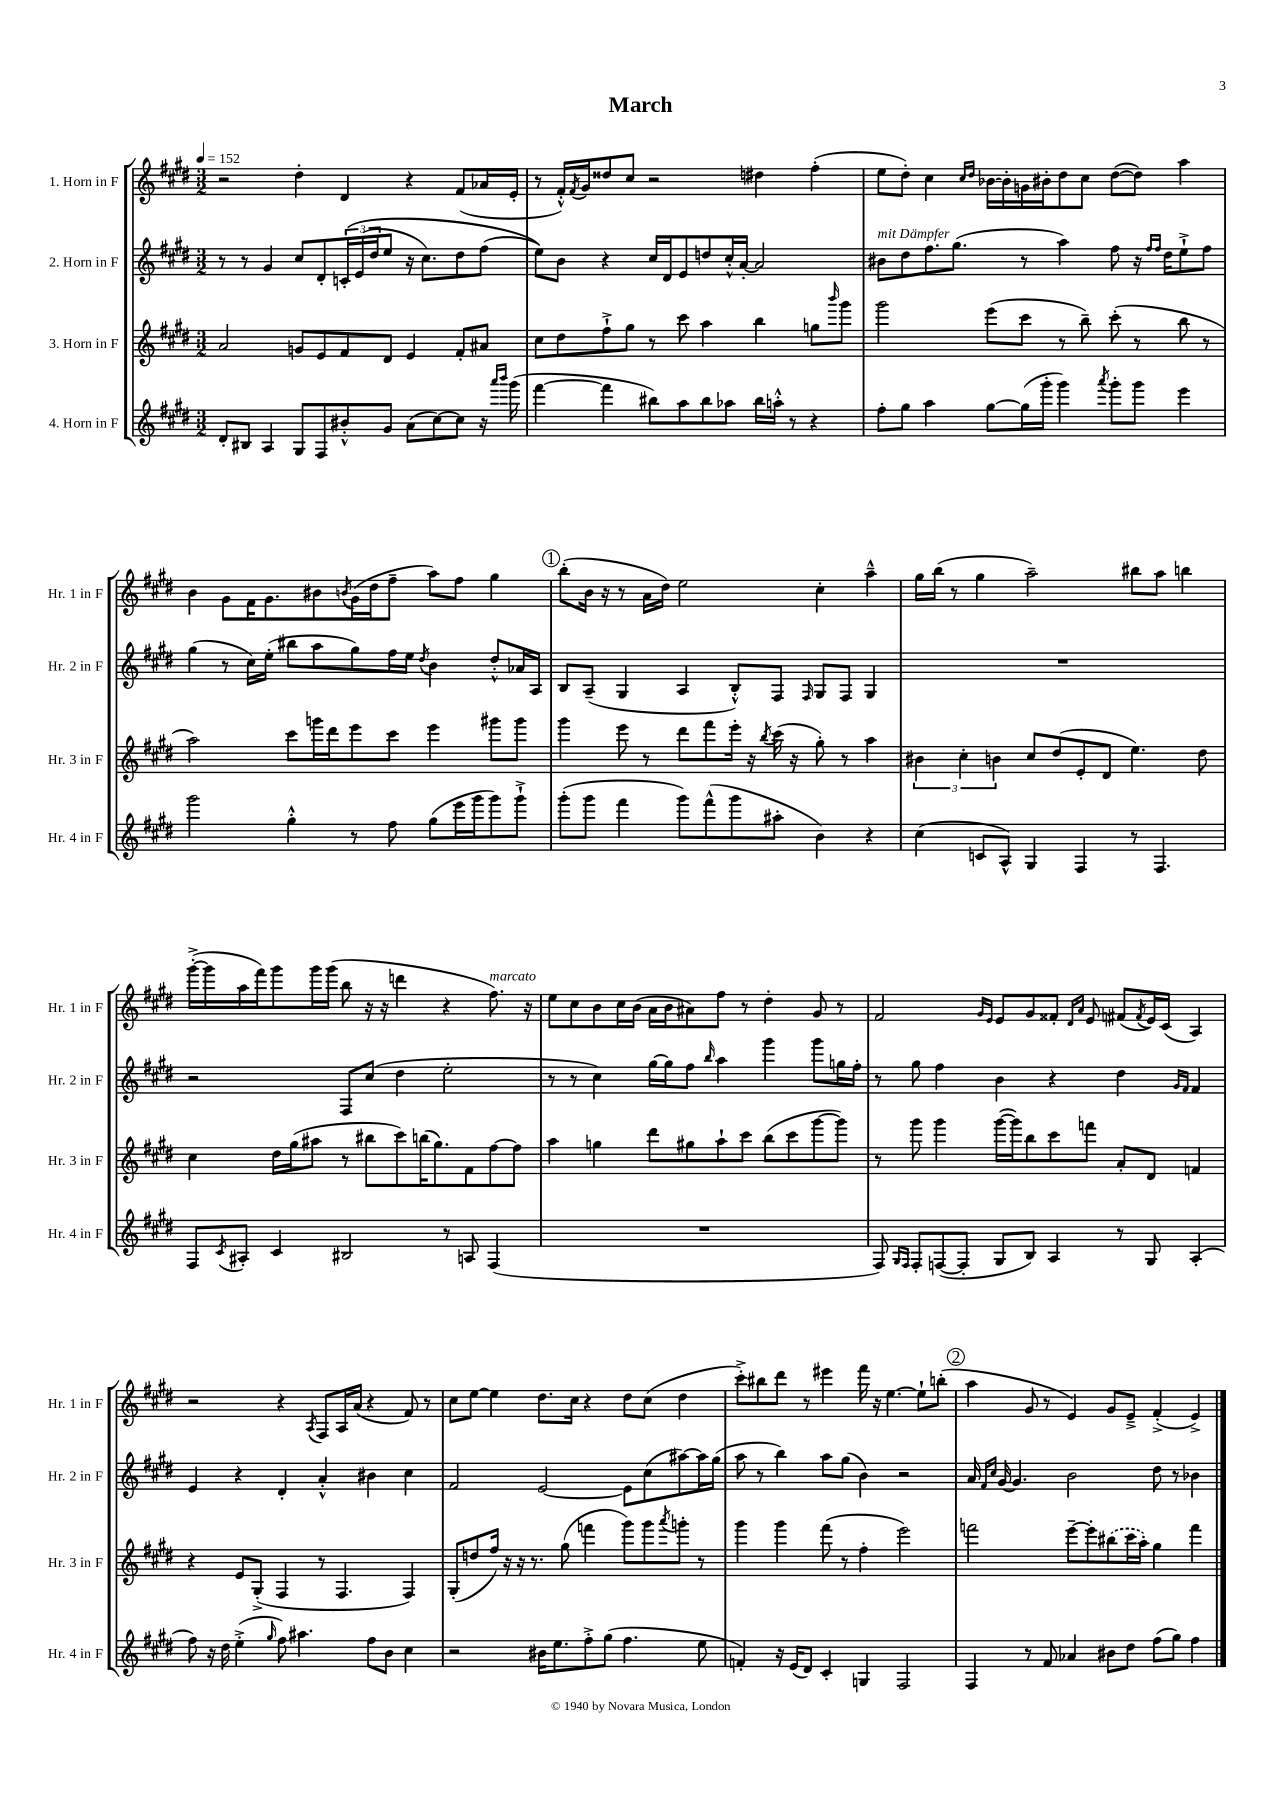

**kern	**kern	**kern	**kern
*staff4	*staff3	*staff2	*staff1
*clefG2	*clefG2	*clefG2	*clefG2
*k[f#c#g#d#]	*k[f#c#g#d#]	*k[f#c#g#d#]	*k[f#c#g#d#]
*M3/2	*M3/2	*M3/2	*M3/2
*MM152	*MM152	*MM152	*MM152
8d#'/L	2a/	8r	2r
8B#/J	.	8r	.
4A/	.	4g#/	.
8G#/L	8g/L	8cc#/L	4dd#'\
8F#/	8e/	8d#'/	.
8b#'^^/	8f#/	&(24c'/L	4d#/
.	.	(24e/	.
.	.	24dd#/J	.
8g#/J	8d#/J	8ee/J	.
(8a\L	4e/	16r	4r
.	.	8.cc#\L)	.
[8cc#\)	.	.	.
8cc#\]J	8f#'/L	8dd#\	(8f#/L
16r	8a#/J	(8ff#\J	16a-/L
16qqaaa/LL	.	.	.
16qqbbb/JJ	.	.	.
(16ggg#\	.	.	16e'/JJ
=	=	=	=
[4fff#\	8cc#\L	8ee\L)&)	8r
.	8dd#\	8b\J	16f#'^^/LL)
.	.	.	8qf#/
.	.	.	16g#/J
4fff#\]	8ff#`^\	4r	8dd##/
.	8gg#\J	.	8cc#/J
8bb#\L)	8r	16cc#/LL	2r
.	.	16d#/J	.
8aa\	8ccc#\	8e/	.
8bb#\	4aa\	8dd/	.
8aa-\J	.	16cc#'^^/L	.
.	.	[16a'/JJ	.
16bb#\LL	4bb\	2a/]	4dd#\
16aa'^^\JJ	.	.	.
8r	.	.	.
4r	8gg\L	.	(4ff#'\
.	16qqbbb/	.	.
.	8ggg#\J	.	.
=	=	=	=
8ff#'\L	2ggg#\	8b#\L	8ee\L
8gg#\J	.	8dd#\	8dd#'\J)
4aa\	.	8.ff#\	4cc#\
.	.	(8.gg#\J	.
.	.	.	16qqcc#/LL
.	.	.	16qqdd#/JJ
[8gg#\L	(8eee\L	.	[16b-\LL
.	.	.	16b-'\]
(16gg#\]L	8ccc#\J	8r	16g\
16ggg#'\JJ	.	.	16b#'\J
4ggg#\)	8r	4aa\)	8dd#\
.	8bb~\)	.	8cc#\J
8qaaa/	.	.	.
8ggg#'\L	(8ccc#'\	8ff#\	([8dd#\L
8ggg#\J	8r	16r	8dd#\]J)
.	.	16qqff#/LL	.
.	.	16qqff#/JJ	.
.	.	16dd#\LK	.
4eee\	8bb\	8ee`^\	4aa\
.	8r	8ff#\J	.
=	=	=	=
2ggg#\	2aa\)	(4gg#\	4b\
.	.	8r	8g#\L
.	.	16cc#\LL)	16f#\K
.	.	(16ee'\JJ	8.g#\
4gg#'^^\	8ccc#\L	8bb#\L	.
.	16ggg\L	8aa\	8b#\
.	16ddd#\J	.	.
.	.	.	8qb/
8r	8eee\	8gg#\)	(16g#\L
.	.	.	16dd#\J
8ff#\	8ccc#\J	16ff#\L	8ff#~\J
.	.	16ee\JJ	.
.	.	8qdd#/	.
(8gg#\L	4eee\	4b\	8aa\L)
16eee\L	.	.	8ff#\J
16ggg#\J	.	.	.
8ggg#\)	8ggg#\L	8dd#'^^/L	4gg#\
8ggg#`^\J	8ggg#\J	16a-/L	.
.	.	16A/JJ	.
=	=	=	=
(8ggg#'\L	4ggg#\	8B/L	(8bb'\L
8ggg#\J	.	(8A~/J	16b\Jk
.	.	.	16r
4fff#\	8eee\	4G#/	8r
.	8r	.	16a\LL
.	.	.	16dd#\JJ)
8ggg#\L)	8ddd#\L	4A/	2ee\
(8fff#^^\	8fff#\	.	.
8ggg#\	16eee'\Jk	8B'^^/L)	.
.	16r	.	.
.	8qbb/	.	.
8aa#'\J	(16ccc#\	8F#/J	.
.	16r	.	.
.	.	16qqF#/	.
4b\)	8gg#'\)	8G#/L	4cc#'\
.	8r	8F#/J	.
4r	4aa\	4G#/	4aa~^^\
=	=	=	=
(4cc#\	6b#\	1.r	16gg#\LL
.	.	.	(16bb\JJ
.	.	.	8r
.	6cc#'\	.	.
8c/L	.	.	4gg#\
.	6b\	.	.
8A^^/J)	.	.	.
4G#/	8cc#/L	.	2aa~\)
.	(8dd#/	.	.
4F#/	8e'/	.	.
.	8d#/J	.	.
8r	4.ee\)	.	8bb#\L
4.F#/	.	.	8aa\J
.	.	.	4bb\
.	8dd#\	.	.
=	=	=	=
8F#/L	4cc#\	2r	([16ggg#'^\LL
.	.	.	16ggg#\]
8qc#/	.	.	.
8A#'/J	.	.	16aa\
.	.	.	16fff#\J)
4c#/	16dd#\LL	.	8ggg#\
.	(16gg#\J	.	.
.	8aa#\J	.	16ggg#\L
.	.	.	(16ggg#\JJ
2B#/	8r	8F#/L	8bb\
.	8bb#\L	(8cc#/J	16r
.	.	.	16r
.	8ccc#\)	4dd#\	4ddd\
.	(16bb\K	.	.
.	8.gg#\)	.	.
8r	.	2ee'\	4r
8A/	8f#\	.	.
(4F#/	[8ff#\	.	8.ff#\)
.	8ff#\]J	.	.
.	.	.	16r
=	=	=	=
1.r	4aa\	8r	8ee\L
.	.	8r	8cc#\
.	4gg\	4cc#\)	8b\
.	.	.	16cc#\L
.	.	.	(16b\JJ
.	8ddd#\L	[16gg#\LL	16a\LL
.	.	16gg#\]J	16b\J
.	8gg#\	8ff#\J	8a#\)
.	.	16qqbb/	.
.	8aa`\	4aa\	8ff#\J
.	8ccc#\J	.	8r
.	(8bb\L	4ggg#\	4dd#'\
.	8ccc#\	.	.
.	[8ggg#\	8ggg#\L	8g#/
.	8ggg#\]J)	16gg\L	8r
.	.	16ff#'\JJ	.
=	=	=	=
8F#/)	8r	8r	2f#/
16qqG#/LL	.	.	.
16qqF#/JJ	.	.	.
8F#'/L	8ggg#\	8gg#\	.
([8F/	4ggg#\	4ff#\	.
8F'/]J	.	.	.
.	.	.	16qqg#/LL
.	.	.	16qqe/JJ
8G#/L	([16ggg#\LL	4b\	8e/L
.	16ggg#\]J)	.	.
8B/J)	8bb\	.	8g#/
4A/	8ccc#\	4r	8f##'/J
.	.	.	16qqd#/LL
.	.	.	16qqa/JJ
.	8fff\J	.	8e/
8r	8a'/L	4dd#\	(8f#/L
.	.	.	8qf#/
8G#/	8d#/J	.	16e/L)
.	.	.	(16c#/JJ
.	.	16qqg#/LL	.
.	.	16qqf#/JJ	.
(4A'/	4f/	4f#/	4A/)
=	=	=	=
8ff#\)	4r	4e/	2r
16r	.	.	.
16dd#\	.	.	.
(4ee'^\	8e/L	4r	.
.	(8G#'^/J	.	.
16qqgg#/	.	.	.
8ff#\)	4F#/	4d#'/	4r
4.aa#\	.	.	.
.	.	.	8qA/
.	8r	4a'^^/	8F#/L
.	4.F#/	.	16A/L
.	.	.	(16a/JJ
8ff#\L	.	4b#\	4r
8b\J	.	.	.
4cc#\	4F#/)	4cc#\	8f#/)
.	.	.	8r
=	=	=	=
2r	(8G#'/L	2f#/	8cc#\L
.	8dd/	.	[8ee\J
.	16ff#/Jk)	.	4ee\]
.	16r	.	.
.	16r	.	.
.	8.r	.	.
16b#\LK	.	[2e/	8.dd#\L
8.ee\	.	.	.
.	(8gg#\	.	.
.	.	.	16cc#\Jk
8ff#'^\	4fff\	.	4r
(8gg#\J	.	.	.
4.ff#\	8ggg#\L)	8e\]L	8dd#\L
.	8ggg#\	(8cc#\	(8cc#\J
.	8qaaa/	.	.
.	8ggg'\J	[8aa#\)	4dd#\
8ee\	8r	16aa#\]L	.
.	.	(16gg#\JJ	.
=	=	=	=
4f'/)	4ggg#\	8aa\	8ccc#'^\L)
.	.	8r	8bb#\
16r	4ggg#\	4bb\)	8ddd#\J
(16e/LK	.	.	.
8d#/J)	.	.	8r
4c#'/	(8fff#\	8aa\L	4eee#\
.	8r	(8gg#\J	.
4G/	4ff#'\	4b\)	16fff#\
.	.	.	16r
.	.	.	[4.ee\
2F#/	2eee\)	2r	.
.	.	.	8ee`\]L
.	.	.	(8bb'\J
=	=	=	=
4F#/	2fff\	16a/	4aa\
.	.	16qqf#/LL	.
.	.	16qqcc#/JJ	.
.	.	[16g#/	.
.	.	4.g#/]	.
8r	.	.	8g#/
8f#/	.	.	8r
4a-/	[8eee~\L	2b\	4e/)
.	8eee'\]	.	.
8b#\L	(8bb#\	.	8g#/L
8dd#\J	16ccc#\L	.	8e~^/J
.	16aa'\JJ)	.	.
(8ff#\L	4gg#\	8dd#\	(4f#'^/
8gg#\J)	.	8r	.
4ff#\	4fff\	4b-\	4e^/)
==	==	==	==
*-	*-	*-	*-
